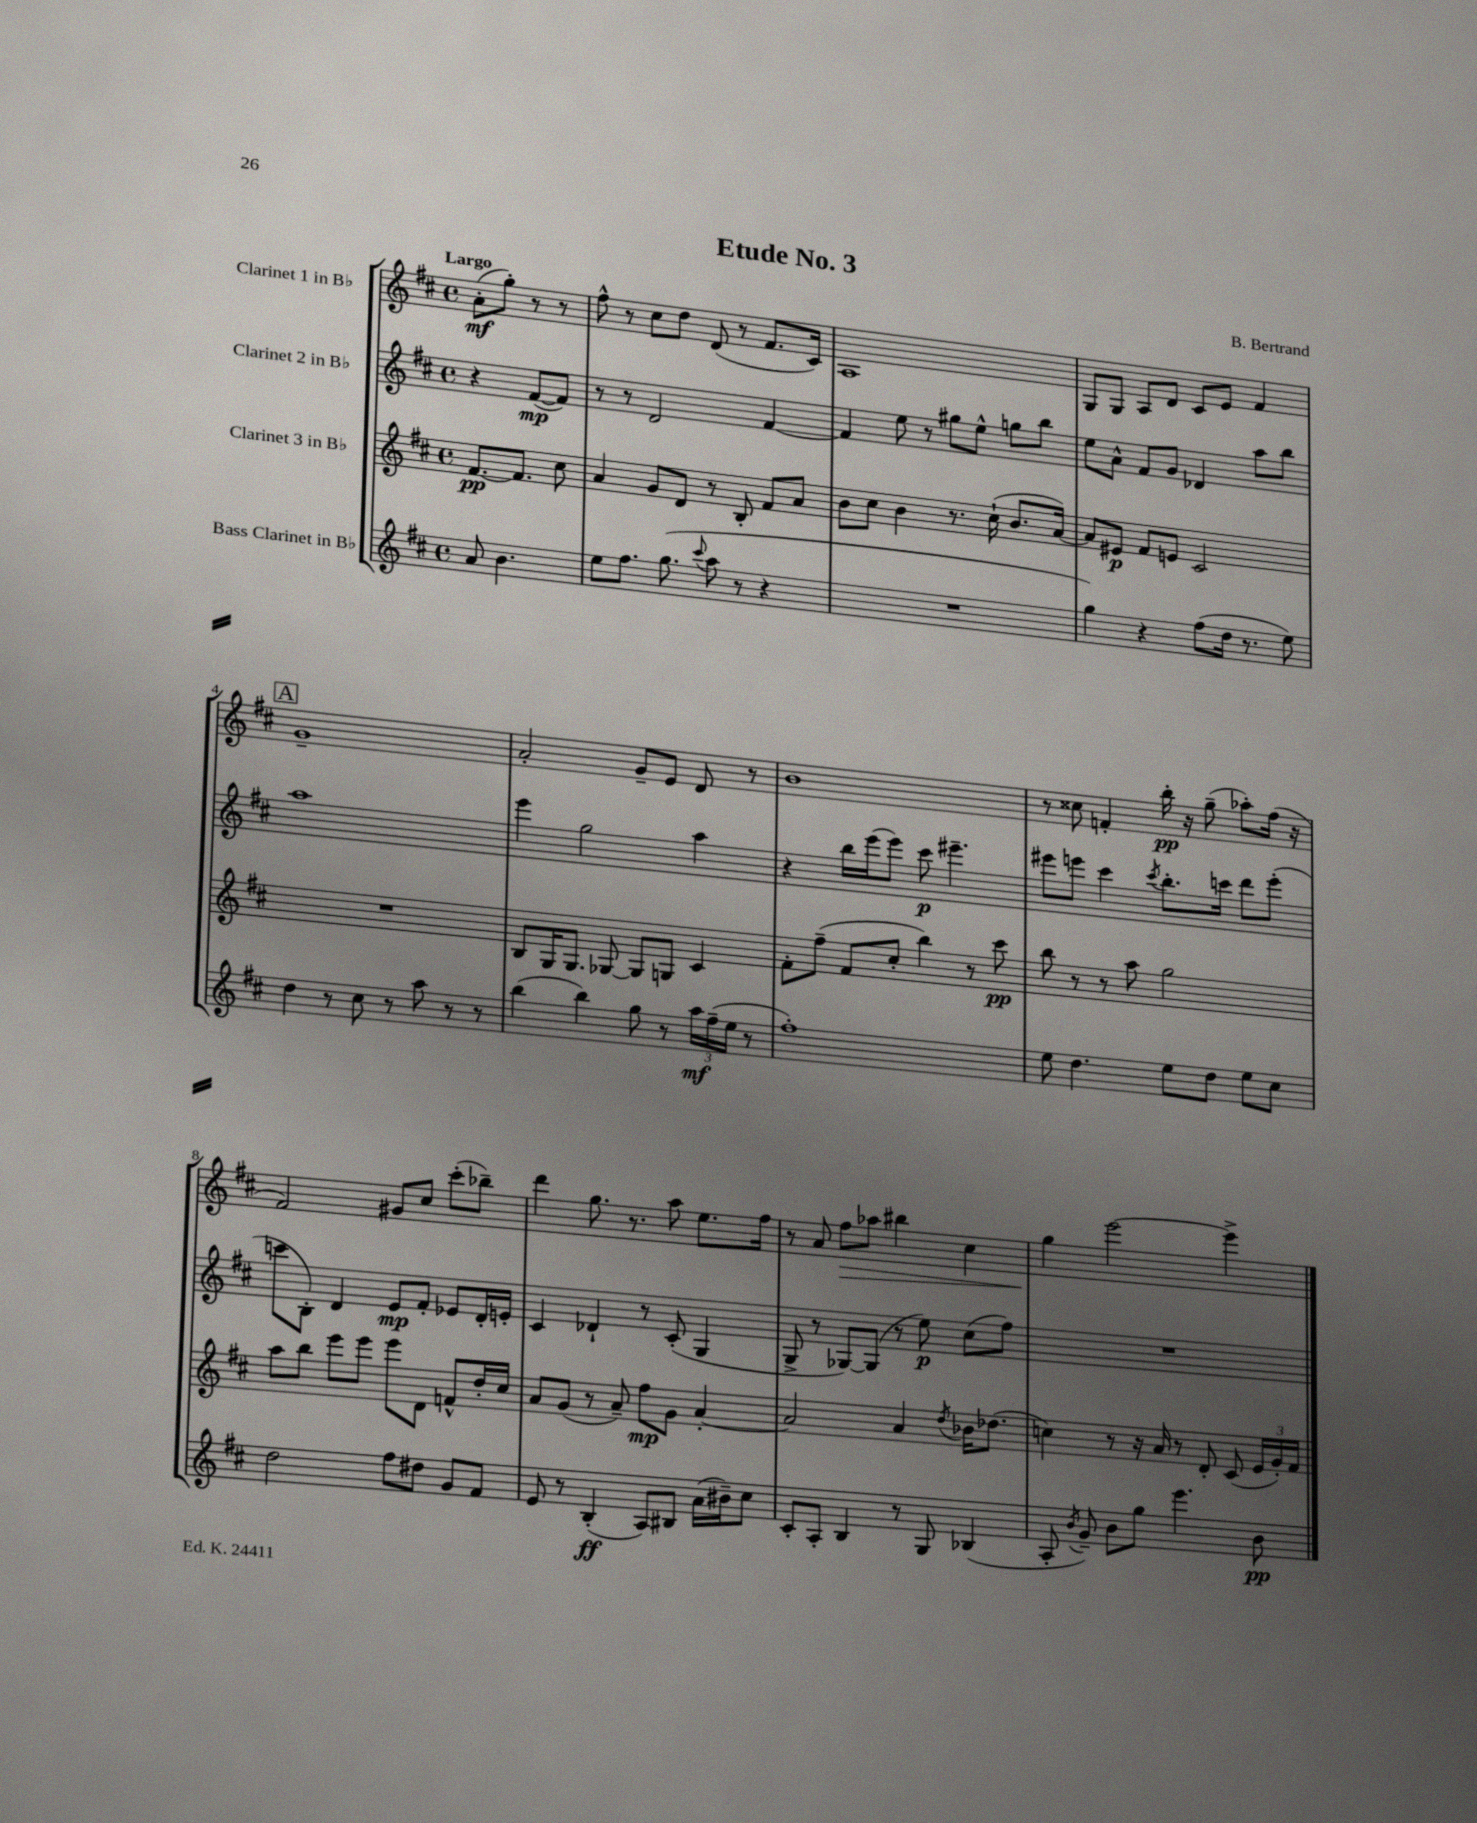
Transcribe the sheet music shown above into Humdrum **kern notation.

**kern	**dynam	**kern	**dynam	**kern	**dynam	**kern	**dynam
*part4	*part4	*part3	*part3	*part2	*part2	*part1	*part1
*staff4	*staff4	*staff3	*staff3	*staff2	*staff2	*staff1	*staff1
*I"Bass Clarinet in B♭	*	*I"Clarinet 3 in B♭	*	*I"Clarinet 2 in B♭	*	*I"Clarinet 1 in B♭	*
*clefG2	*	*clefG2	*	*clefG2	*	*clefG2	*
*k[f#c#]	*	*k[f#c#]	*	*k[f#c#]	*	*k[f#c#]	*
*M4/4	*	*M4/4	*	*M4/4	*	*M4/4	*
*met(c)	*	*met(c)	*	*met(c)	*	*met(c)	*
=	=	=	=	=	=	=	=
!	!	!	!	!	!	!LO:TX:a:B:t=Largo	!
8a/	.	[8.f#/L	pp	4r	.	(8a'\L	mf
4.b\	.	.	.	.	.	8gg'\J)	.
.	.	8.f#/J]	.	.	.	.	.
.	.	.	.	([8f#/L	mp	8r	.
.	.	8cc#\	.	8f#/J])	.	8r	.
=1	=1	=1	=1	=1	=1	=1	=1
8ee\L	.	4a/	.	8r	.	8ff#^^\	.
8.ff#\J	.	.	.	8r	.	8r	.
.	.	8g/L	.	2d/	.	8cc#\L	.
(8.gg\	.	.	.	.	.	.	.
.	.	8d/J	.	.	.	8dd\J	.
8qqccc#/	.	.	.	.	.	.	.
8aa\	.	8r	.	.	.	(8d/	.
8r	.	8B'/	.	.	.	8r	.
4r	.	8f#/L	.	[4f#/	.	8.f#/L	.
.	.	8a/J	.	.	.	.	.
.	.	.	.	.	.	16c#/Jk)	.
=2	=2	=2	=2	=2	=2	=2	=2
1r	.	8b\L	.	4f#/]	.	1A	.
.	.	8cc#\J	.	.	.	.	.
.	.	4b\	.	8ee\	.	.	.
.	.	.	.	8r	.	.	.
.	.	8.r	.	8gg#X\L	.	.	.
.	.	.	.	8ee^^\J	.	.	.
.	.	(16cc#`\	.	.	.	.	.
.	.	8.b/L	.	8ggn\L	.	.	.
.	.	.	.	8bb\J	.	.	.
.	.	[16a/Jk)	.	.	.	.	.
=3	=3	=3	=3	=3	=3	=3	=3
4gg\)	.	8a/L]	.	8ee\L	.	8G/L	.
.	.	8e#X/J	p	8a^^\J	.	8G/J	.
4r	.	8f#/L	.	8f#/L	.	8A/L	.
.	.	8en/J	.	8g/J	.	8d/J	.
(8ff#\L	.	2c#/	.	4d-X/	.	8c#/L	.
16dd\Jk	.	.	.	.	.	8e/J	.
8.r	.	.	.	.	.	.	.
.	.	.	.	8aa\L	.	4f#/	.
8ee\)	.	.	.	8bb\J	.	.	.
!!LO:LB:g=z
!!LO:REH:place=s1:t=A
=4	=4	=4	=4	=4	=4	=4	=4
4dd\	.	1r	.	1aa	.	1g~	.
8r	.	.	.	.	.	.	.
8cc#\	.	.	.	.	.	.	.
8r	.	.	.	.	.	.	.
8aa\	.	.	.	.	.	.	.
8r	.	.	.	.	.	.	.
8r	.	.	.	.	.	.	.
=5	=5	=5	=5	=5	=5	=5	=5
(4bb\	.	8B/L	.	4eee\	.	2a'/	.
.	.	16G/K	.	.	.	.	.
.	.	8.G/J	.	.	.	.	.
4bb\)	.	.	.	2gg\	.	.	.
.	.	[8G-X/	.	.	.	.	.
8gg\	.	8G-/L]	.	.	.	8g~/L	.
8r	.	8Gn/J	.	.	.	8e/J	.
24aa\LL	mf	4c#/	.	4aa\	.	8d/	.
(24ff#~\	.	.	.	.	.	.	.
24ee\JJ	.	.	.	.	.	.	.
8r	.	.	.	.	.	8r	.
=6	=6	=6	=6	=6	=6	=6	=6
1ff#')	.	8f#'\L	.	4r	.	1b	.
.	.	(8ff#~\J	.	.	.	.	.
.	.	8f#/L	.	16bb\LL	.	.	.
.	.	.	.	(16eee\J	.	.	.
.	.	8cc#'/J	.	8eee\J)	.	.	.
.	.	4bb\)	.	8ccc#\	p	.	.
.	.	.	.	4.eee#X~\	.	.	.
.	.	8r	.	.	.	.	.
.	.	8ccc#\	pp	.	.	.	.
=7	=7	=7	=7	=7	=7	=7	=7
8ee\	.	8bb\	.	8eee#X\L	.	8r	.
4.dd\	.	8r	.	8eeen\J	.	8cc##X\	.
.	.	8r	.	4ccc#\	.	4fn'/	.
.	.	8aa\	.	.	.	.	.
.	.	.	.	8qccc#/	.	.	.
8ee\L	.	2gg\	.	8.bb'\L	.	16bb'\	pp
.	.	.	.	.	.	16r	.
8dd\J	.	.	.	.	.	(8gg~\	.
.	.	.	.	16cccn\Jk	.	.	.
8ee\L	.	.	.	8ddd\L	.	8aa-X'\L)	.
8cc#\J	.	.	.	(8eee'\J	.	(16ff#\Jk	.
.	.	.	.	.	.	16r	.
!!LO:LB:g=z
=8	=8	=8	=8	=8	=8	=8	=8
2dd\	.	8aa\L	.	8cccn\L	.	2f#/)	.
.	.	8bb\J	.	8B'\J)	.	.	.
.	.	8eee\L	.	4d/	.	.	.
.	.	8eee\J	.	.	.	.	.
8ff#\L	.	8eee\L	.	8e/L	mp	8g#X/L	.
8dd#X\J	.	8d\J	.	8f#'/J	.	8cc#/J	.
8g/L	.	8fn^^/L	.	8e-X/L	.	(8ccc#'\L	.
8f#/J	.	16dd'/L	.	16d'/L	.	8bb-X~\J)	.
.	.	16cc#/JJ	.	16en'/JJ	.	.	.
=9	=9	=9	=9	=9	=9	=9	=9
8e/	.	8a/L	.	4c#/	.	4ddd\	.
8r	.	(8g/J	.	.	.	.	.
(4B'/	ff	8r	.	4d-X`/	.	8.gg\	.
.	.	8a~/)	.	.	.	.	.
.	.	.	.	.	.	8.r	.
8A/L)	.	8ff#\L	mp	8r	.	.	.
8B#X/J	.	8g\J	.	(8c#'/	.	8aa\	.
(16a\LL	.	[4a'/	.	4G/	.	8.ee\L	.
16b#X~\J)	.	.	.	.	.	.	.
8cc#\J	.	.	.	.	.	.	.
.	.	.	.	.	.	16ff#\Jk	.
=10	=10	=10	=10	=10	=10	=10	=10
8c#'/L	.	2a/]	.	8G^/	.	8r	.
8A'/J	.	.	.	8r	.	8a/	.
!	!	!	!	!	!	!	!LO:HP:b
4B/	.	.	.	[8G-X/L)	.	8ff#\L	>
.	.	.	.	(8G-/J]	.	8aa-X\J	.
8r	.	4a/	.	8r	.	4bb#X\	.
8G/	.	.	.	8ee\)	p	.	.
.	.	8qdd/	.	.	.	.	.
(4B-X/	.	16b-X\KL	.	(8cc#\L	.	4cc#\	.
.	.	(8.dd-X\J	.	.	.	.	.
.	.	.	.	8ff#\J)	.	.	.
=11	=11	=11	=11	=11	=11	=11	=11
8A'/	.	4ccn\)	.	1r	.	4gg\	.
8qb/	.	.	.	.	.	.	.
8g~/)	.	.	.	.	.	.	.
8b\L	.	8r	.	.	.	[2eee\	]
8gg\J	.	16r	.	.	.	.	.
.	.	16a/	.	.	.	.	.
4.eee\	.	8r	.	.	.	.	.
.	.	8d'/	.	.	.	.	.
.	.	(8c#/	.	.	.	4eee^\]	.
8b\	pp	24e/LL	.	.	.	.	.
.	.	24g'/)	.	.	.	.	.
.	.	24f#/JJ	.	.	.	.	.
==	==	==	==	==	==	==	==
*-	*-	*-	*-	*-	*-	*-	*-
